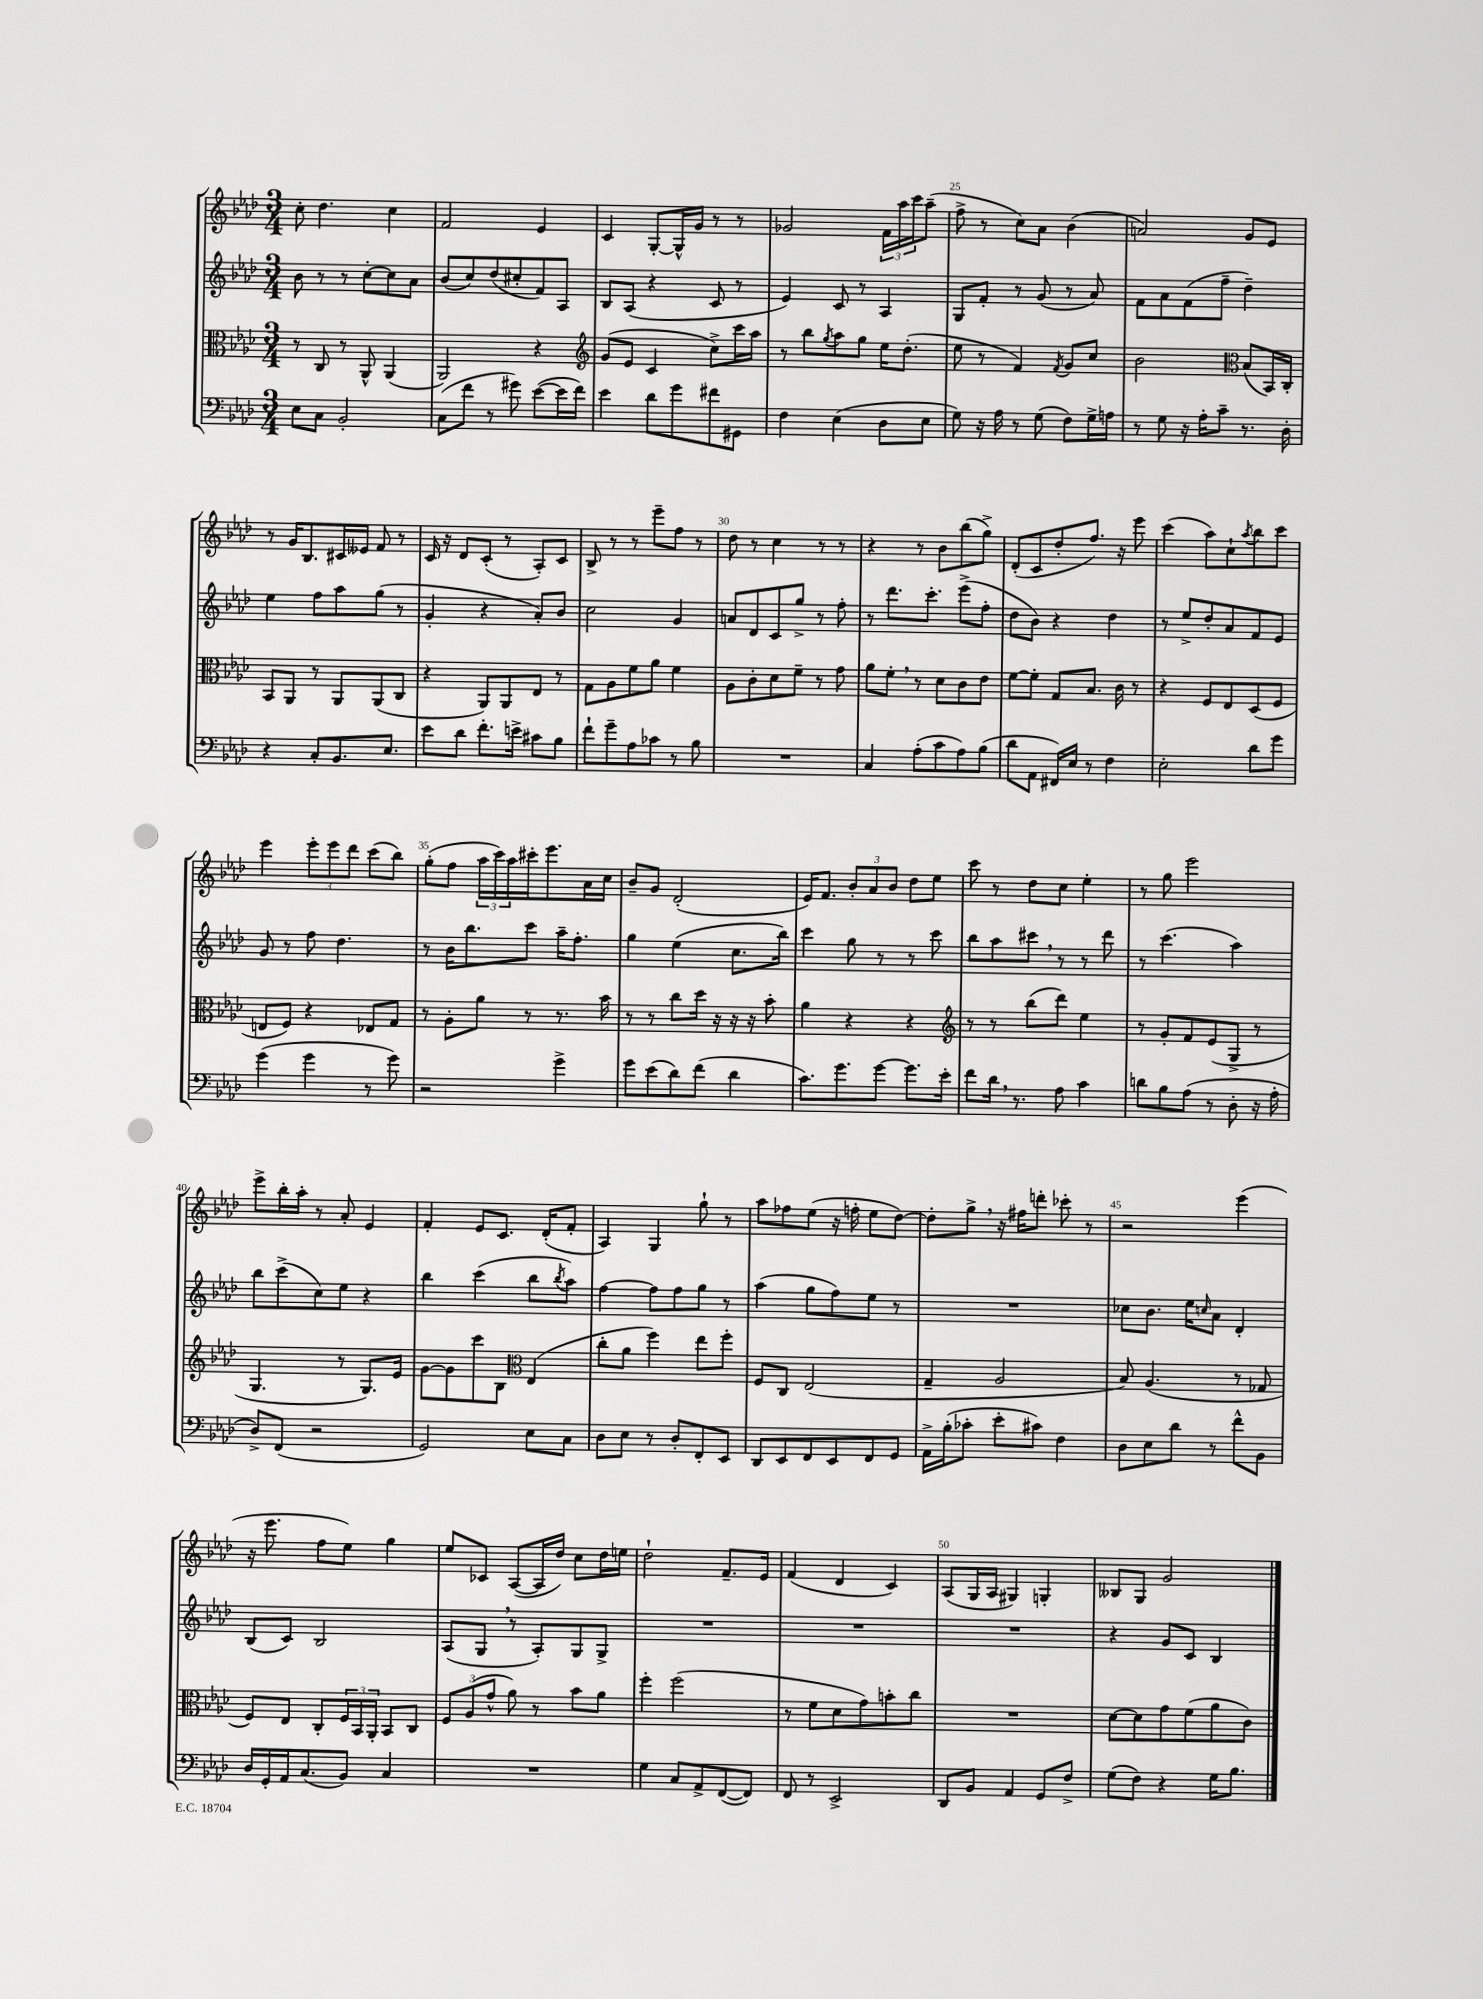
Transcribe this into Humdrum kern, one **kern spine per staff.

**kern	**kern	**kern	**kern
*part4	*part3	*part2	*part1
*staff4	*staff3	*staff2	*staff1
*clefF4	*clefC3	*clefG2	*clefG2
*k[b-e-a-d-]	*k[b-e-a-d-]	*k[b-e-a-d-]	*k[b-e-a-d-]
*M3/4	*M3/4	*M3/4	*M3/4
=21	=21	=21	=21
8E-\L	8r	8b-\	8cc'\
8C\J	8C/	8r	4.dd-\
2BB-'/	8r	8r	.
.	8AA-^^/	[8cc'\L	.
.	(4AA-/	8cc\]	4cc\
.	.	8a-\J	.
=22	=22	=22	=22
(8C\L	2AA-/)	(8b-/L	2f/
8f\J	.	8cc/)	.
8r	.	(8dd-/	.
8g#X\)	.	8cc#X'/	.
([8e-\L	4r	8f/)	4e-/
16e-\L]	.	8A-/J	.
16f\JJ)	.	.	.
=23	=23	=23	=23
*	*clefG2	*	*
4e-\	(8g/L	8B-/L	4c/
.	8e-/J	(8A-/J	.
8d-\L	4c/	4r	[8G'/L
8g\	.	.	16G^^/L]
.	.	.	16g/JJ
8f#X\	8cc^\L)	8c/	8r
8GG#X\J	16ccc\L	8r	8r
.	16aa-\JJ	.	.
=24	=24	=24	=24
4F\	8r	4e-/)	2g-X/
.	8bb-\L	.	.
.	8qgg/	.	.
(4E-\	8aa-\	8c/	.
.	8gg\J	8r	.
8D-\L	16ee-\KL	4A-/	24f\LL
.	.	.	24aa-\
.	(8.dd-'\J	.	.
.	.	.	24ccc\J
8E-\J	.	.	(8aa-~\J
=25	=25	=25	=25
8G\)	8ee-\	8G/L	8ff^\
16r	8r	8f'/J	8r
16A-\	.	.	.
8r	4f/)	8r	8cc\L)
(8G\	.	(8g/	8a-\J
.	8qf/	.	.
8F\L)	8g/L	8r	(4b-\
16G^\L	8cc/J	8a-/)	.
16An\JJ	.	.	.
=26	=26	=26	=26
8r	2b-\	8f\L	2an/)
8G\	.	8a-\	.
16r	.	(8f\	.
16A-'\KL	.	.	.
8c~\J	.	8ff~\J	.
*	*clefC3	*	*
8.r	(8B-/L	4dd-~\)	8g/L
.	16BB-/L)	.	8e-/J
16D-'\	16C'/JJ	.	.
!!LO:LB:g=z
=27	=27	=27	=27
4r	8BB-/L	4ee-\	8r
.	8AA-/J	.	16g/KL
.	.	.	8.B-/
8C'/L	8r	8ff\L	.
8.BB-/	8AA-/L	8aa-\	16c#X/L
.	.	.	16e--X/JJ
.	(8AA-/	(8gg\J	8f/
8.E-/J	.	.	.
.	8C/J	8r	8r
=28	=28	=28	=28
8e-\L	4r	4g'/	16c/
.	.	.	16r
8d-\J	.	.	8d-/L
8.f'\L	8AA-/L)	4r	(8c'/J
.	8AA-/	.	8r
16en^\Jk	.	.	.
8c#X\L	8E-/J	8a-'/L)	8A-'/L)
8B-\J	8r	8b-/J	8c/J
=29	=29	=29	=29
8f`\L	8G\L	2cc\	8B-^/
8g~\	8A-\	.	8r
8A-\	8f\	.	8r
8c-X\J	8a-\J	.	8eee-~\L
8r	4f\	4g/	8ff\J
8B-\	.	.	8r
=30	=30	=30	=30
2.r	8A-\L	8an/L	8dd-\
.	8c'\	8d-/	8r
.	8d-\	8c/	4cc\
.	8f~\J	8gg^/J	.
.	8r	8r	8r
.	8g\	8ff'\	8r
=31	=31	=31	=31
4C/	8a-\L	8r	4r
.	8f',\J	8.ddd-\L	.
(8A-'\L	8r	.	8r
.	.	8.ccc'\J	.
8c\	8d-\L	.	8b-\L
8A-\)	8c\	(8eee-^\L	(8bb-\
(8B-\J	8e-\J	8ff'\J	8gg^\J)
=32	=32	=32	=32
8d-\L	[8f\L	8dd-\L	(8d-'/L
8AA-\J	8f'\J]	8b-\J)	8c/
16FF#X/LL)	8G/L	4r	8dd-'/
16E-/JJ	.	.	.
8r	8.B-/J	.	8.ff/J)
4F\	.	4dd-\	.
.	16c\	.	16r
.	8r	.	8eee-\
=33	=33	=33	=33
2E-'\	4r	8r	(4ccc\
.	.	8ee-^/L	.
.	8F/L	8dd-'/	8aa-\L)
.	8E-/	8a-/	8cc`\
.	.	.	8qaa-/
8d-\L	(8D-/	8f/	8bb-\
8g\J	8F/J	8e-/J	8ccc\J
!!LO:LB:g=z
=34	=34	=34	=34
(4g\	8En/L	8g/	4eee-\
.	8F/J)	8r	.
4g\	4r	8ff\	12eee-'\L
.	.	.	12eee-\
.	.	4.dd-\	.
.	.	.	12ddd-\J
8r	8E-X/L	.	(8ccc\L
8g\)	8G/J	.	8bb-\J)
=35	=35	=35	=35
2r	8r	8r	(8gg'\L
.	8A-'\L	16b-\KL	8ff\J
.	.	8.bb-\	.
.	8a-\J	.	24aa-\LL
.	.	.	24ccc\)
.	.	.	24aa-\
.	8r	8ccc\J	16ccc#X'\J
.	.	.	8.eee-\
4g^\	8.r	16aa-~\KL	.
.	.	8.ff'\J	.
.	.	.	16a-\L
.	16b-\	.	16cc\JJ
=36	=36	=36	=36
8g\L	8r	4gg\	8b-~/L
(8e-\	8r	.	8g/J
8d-\)	8cc\L	(4ee-\	(2d-'/
(8f\J	16dd-\Jk	.	.
.	16r	.	.
4d-\	16r	8.cc\L	.
.	16r	.	.
.	8b-'\	.	.
.	.	16bb-\Jk)	.
=37	=37	=37	=37
8.c\L)	4a-\	4ccc\	16e-/KL)
.	.	.	8.f/J
8.g\	.	.	.
.	4r	8gg\	12b-'/L
.	.	.	12a-/
[8g\J	.	8r	.
.	.	.	12b-/J
8.g\L]	4r	8r	8dd-\L
.	.	8ccc\	8ee-\J
16e-'\Jk	.	.	.
=38	=38	=38	=38
*	*clefG2	*	*
8f\L	8r	8bb-\L	8ccc\
16d-,\Jk	8r	8aa-\	8r
8.r	.	.	.
.	(8bb-\L	8ccc#X,\J	8dd-\L
8A-\	8ddd-\J)	8r	8cc\J
4c\	4ee-\	8r	4ee-'\
.	.	8ddd-\	.
=39	=39	=39	=39
8dn\L	8r	8r	8r
8B-\	8g'/L	(4.ccc\	8gg\
(8A-\J	8f/	.	2eee-\
8r	(8e-/	.	.
8D-'\	8G^/J	4aa-\)	.
16r	8r	.	.
16A-'\	.	.	.
!!LO:LB:g=z
=40	=40	=40	=40
8D-^/L)	4.G/	8bb-\L	8eee-^\L
(8FF/J	.	(8ccc^\	16bb-'\L
.	.	.	16aa-'\JJ
2r	.	8cc\)	8r
.	8r	8ee-\J	8a-'/
.	8.G/L)	4r	4e-/
.	16e-/Jk	.	.
=41	=41	=41	=41
2GG/)	[8g\L	4bb-\	4f'/
.	8g\]	.	.
.	8ccc\	(4ccc\	8e-/L
.	8B-\J	.	8.c/J
*	*clefC3	*	*
8E-\L	(4E-/	8bb-\L	.
.	.	.	(16d-'/KL
.	.	8qbb-/	.
8C\J	.	8aa-\J)	8f'/J
=42	=42	=42	=42
8D-\L	8cc'\L	[4ff\	4A-/)
8E-\J	8a-\J	.	.
8r	4ff\)	8ff\L]	4G/
8D-'/L	.	8ff\	.
8FF'/	8ee-\L	8gg\J	8gg`\
8EE-/J	8ff'\J	8r	8r
=43	=43	=43	=43
8DD-/L	8F/L	(4aa-\	8aa-\L
8EE-/	8C/J	.	8ff-X\
8FF/	(2E-/	8gg\L	(8ee-\J
8EE-/	.	8ff\)	16r
.	.	.	16ffn'\
8FF/	.	8ee-\J	8ee-\L
8GG/J	.	8r	[8dd-\J)
=44	=44	=44	=44
16AA-^\LL	4G~/	2.r	8dd-'\L]
(16B-'\J	.	.	.
8c-X'\J	.	.	8gg^,\J
8e-'\L	2A-/	.	16r
.	.	.	16ff#X\KL
8c#X\J)	.	.	8dddn'\J
4F\	.	.	8ccc-X'\
.	.	.	8r
=45	=45	=45	=45
8D-\L	8B-/)	8cc-X\L	2r
8E-\	(4.A-/	8.b-\J	.
8d-\J	.	.	.
.	.	16ee-\KL	.
.	.	16qqccn/	.
8r	.	8a-\J	.
8f^^\L	8r	4d-'/	(4eee-\
8BB-\J	8G-X/	.	.
!!LO:LB:g=z
=46	=46	=46	=46
16D-/LL	8F/L)	(8B-/L	16r
16GG'/	.	.	8.eee-\
16AA-/J	8E-/J	8c/J)	.
(8.C/	.	.	.
.	8C'/L	2B-/	8ff\L
8BB-/J)	24F/L	.	8ee-\J)
.	24BB-/	.	.
.	24AA-'/JJ	.	.
4C/	8BB-/L	.	4gg\
.	8C/J	.	.
=47	=47	=47	=47
2.r	12F/L	(8A-/L	8ee-/L
.	(12A-/	.	.
.	.	8G,/J	8c-X/J
.	12g^^/J	.	.
.	8a-\)	8r	([8A-/L
.	8r	8A-'/L)	16A-/L]
.	.	.	16dd-/JJ)
.	8b-\L	8G/	8cc\L
.	8a-\J	8G^/J	16dd-\L
.	.	.	16een\JJ
=48	=48	=48	=48
4G\	4ff'\	2.r	2dd-`\
8C/L	(2ff\	.	.
8AA-^/	.	.	.
([8FF/	.	.	8.f~/L
8FF/J])	.	.	.
.	.	.	16e-/Jk
=49	=49	=49	=49
8FF/	8r	2.r	(4f/
8r	8f\L	.	.
2EE-^/	8d-\	.	4d-/
.	8g\)	.	.
.	8bn'\	.	4c/)
.	8cc\J	.	.
=50	=50	=50	=50
8DD-/L	2.r	2.r	(8A-/L
8BB-/J	.	.	16G/L
.	.	.	16A-/JJ
4AA-/	.	.	4G#X/)
8GG/L	.	.	4Gn'/
8F^/J	.	.	.
=51	=51	=51	=51
(8G\L	[8d-\L	4r	8B--X/L
8F\J)	8d-\]	.	8G/J
4r	8g\	8g/L	2g/
.	(8f\	8c/J	.
16G\KL	8a-\	4B-/	.
8.B-\J	.	.	.
.	8c\J)	.	.
==	==	==	==
*-	*-	*-	*-
